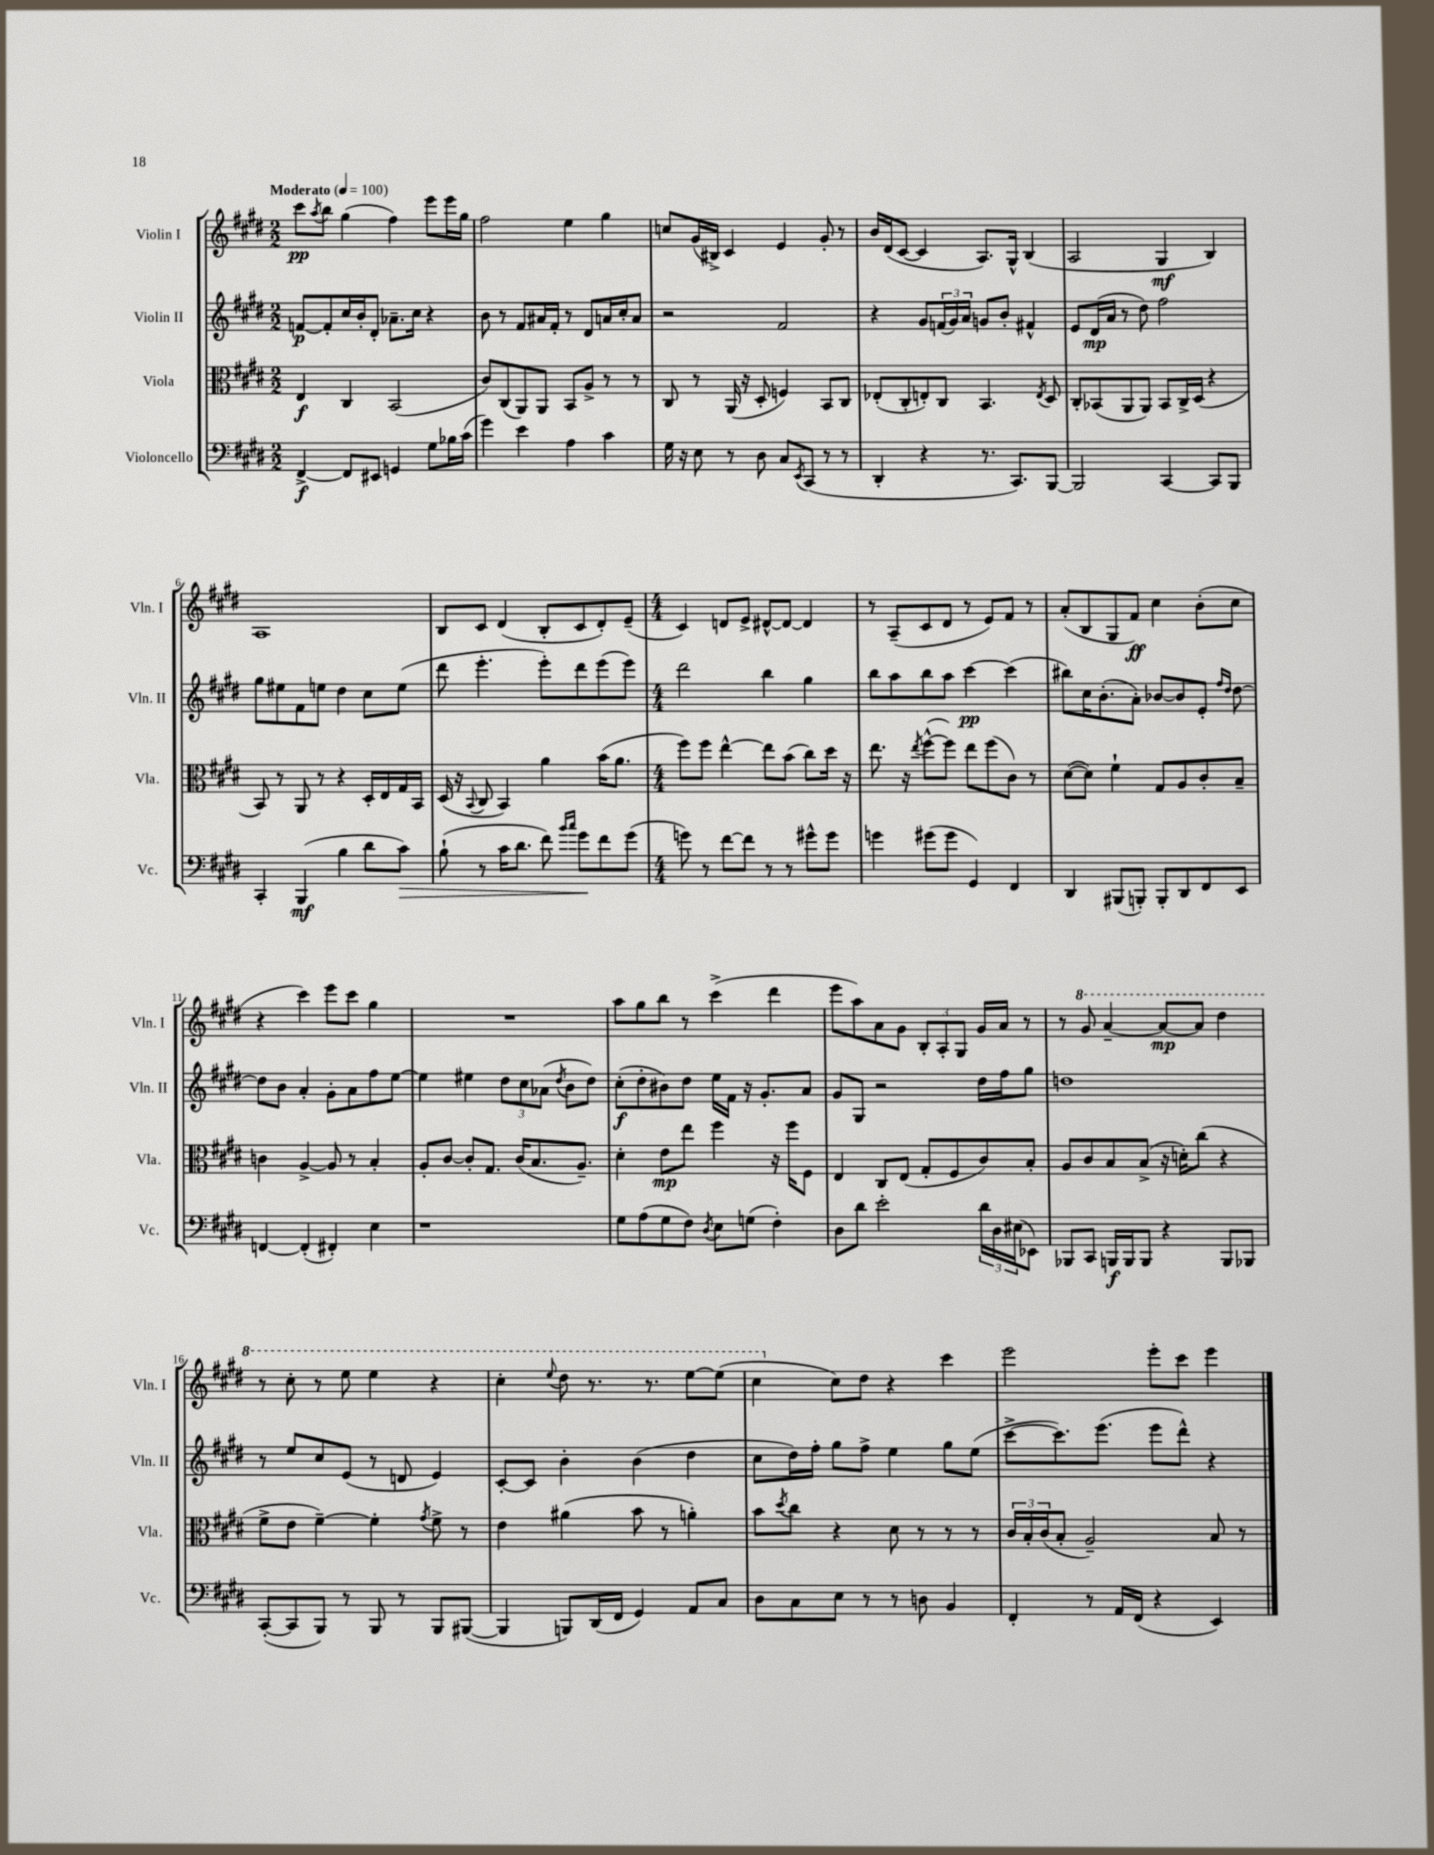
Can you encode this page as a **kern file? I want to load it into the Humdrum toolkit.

**kern	**kern	**kern	**kern
*staff4	*staff3	*staff2	*staff1
*clefF4	*clefC3	*clefG2	*clefG2
*k[f#c#g#d#]	*k[f#c#g#d#]	*k[f#c#g#d#]	*k[f#c#g#d#]
*M2/2	*M2/2	*M2/2	*M2/2
*MM100	*MM100	*MM100	*MM100
[4FF#^	4E	[8f	8ccc#
.	.	.	8qaa
.	.	8f']	8bb
8FF#]	4C#	16cc#	(4gg#
.	.	16b'	.
8EE#	.	8d#'	.
4GG	(2BB	8.a-~	4ff#)
.	.	16cc#	.
8G#	.	4r	8eee
16B-	.	.	16eee
(16c#	.	.	16gg#
=	=	=	=
4g#)	8c#)	8b	2ff#
.	(8C#	8r	.
4e	8AA)	8f#	.
.	8AA	16a#	.
.	.	16f#'	.
4A	8BB	8r	4ee
.	8A^	8d#	.
4c#	8r	16a	4gg#
.	.	16cc#'	.
.	8r	8a	.
=	=	=	=
16G#	8C#	2r	8cc
16r	.	.	.
8E	8r	.	(16g#
.	.	.	16B#^)
8r	(16AA	.	4c#
.	16r	.	.
8D#	8D#'	.	.
8C#	4F)	2f#	4e
8qEE	.	.	.
(8CC#	.	.	.
8r	8BB	.	8g#'
8r	8C#	.	8r
=	=	=	=
4DD#'	(8E-'	4r	16b
.	.	.	(16d#
.	8C#'	.	[8c#
4r	8E')	8g#	4c#]
.	8C#	(24f	.
.	.	24g#)	.
.	.	24a	.
8.r	4.BB	8g	8.A)
.	.	8b'	.
8.CC#)	.	.	16G#^^
.	.	4f#^^	(4B
.	8qE	.	.
[8BBB	8D#	.	.
=	=	=	=
2BBB]	8C#'	8e	2A
.	(8BB-	(16d#	.
.	.	16a	.
.	8AA	8r	.
.	8AA)	8dd#)	.
[4CC#	8BB-	2ff#	4G#
.	16C#^	.	.
.	(16D#	.	.
8CC#]	4r	.	4B)
8BBB	.	.	.
=	=	=	=
4CC#'	8BB)	8gg#	1A
.	8r	8ee#	.
(4BBB	8AA	8f#	.
.	8r	8ee	.
4B	4r	4dd#	.
8d#	16D#'	8cc#	.
.	16E	.	.
8c#)	16G#	(8ee	.
.	16BB	.	.
=	=	=	=
(8B`	(16D#	8ddd#	8B
.	16r	.	.
.	8qqBB	.	.
8r	8C#	4.eee'	8c#
16c#	4BB)	.	(4d#
8.d#	.	.	.
8f#)	4a	8eee')	8B'
16qqb	.	.	.
16qqcc#	.	.	.
8g#	.	8ddd#	8c#
8f#	(16b	(8eee	8d#')
.	8.a	.	.
(8g#	.	8eee)	(8e~
=	=	=	=
*M4/4	*M4/4	*M4/4	*M4/4
8g)	8ff#)	2ddd#	4c#)
8r	8ff#	.	.
[8f#	[4ee^^	.	8d
8f#]	.	.	8e^
8r	8ee]	4bb	[8d#^^
8r	(8b	.	8d#_
8g#^^	8cc#)	4gg#	4d#]
8g#	16dd#	.	.
.	16r	.	.
=	=	=	=
4g	8.ee	8bb	8r
.	.	8aa	(8A~
.	16r	.	.
.	8qee	.	.
(8g#	([8ff#^^	8bb	8c#
8g#	8ff#])	8aa	8d#
4GG#)	8ee	[4ccc#	8r
.	(8ff#	.	8e)
4FF#	8c#)	(4ccc#]	8f#
.	8r	.	8r
=	=	=	=
4DD#	([8d#	8bb#)	(8a'
.	8d#])	16cc#	8B
.	.	(8.b'	.
(8BBB#	4f#`	.	8G#
8BBB')	.	8a')	8f#)
8BBB'	8G#	[8b-	4cc#
8DD#	8A	8b-]	.
8FF#	8c#'	8e'	(8b'
.	.	16qqff#	.
.	.	16qqdd#	.
8EE	8B~	[8dd#	8cc#
=	=	=	=
[4FF	4c	8dd#]	4r
.	.	8b	.
(4FF']	[4A^	4a'	4ccc#)
4FF#')	8A]	8g#'	8eee
.	8r	8a	8ccc#
4E	4B'	8ff#	4gg#
.	.	[8ee	.
=	=	=	=
1r	8A'	4ee]	1r
.	[8c#	.	.
.	8c#']	4ee#	.
.	8.G#	.	.
.	.	12dd#	.
.	(16c#	.	.
.	.	12cc#	.
.	8.B	.	.
.	.	(12a-	.
.	.	8qdd#	.
.	.	8b	.
.	8.A~)	.	.
.	.	8dd#)	.
=	=	=	=
8G#	4d#'	(8cc#'	8aa
(8A	.	8dd#'	8gg#
8G#	8e	8b#)	8bb
8F#)	8ee	8dd#	8r
8qD#	.	.	.
8E	4ff#	16ee	(4ccc#^
.	.	16f#	.
(8G	.	16r	.
.	.	8.g#'	.
4F#')	16r	.	4ddd#
.	16ff#	.	.
.	8F#	8a	.
=	=	=	=
8D#	4E	8g#	8eee
8d#	.	8G#	8aa)
2e'	8C#	2r	8a
.	(8E	.	8g#
.	8G#'	.	12B'
.	.	.	12A'
.	8F#	.	.
.	.	.	12G#
24d#	8c#)	16dd#	16g#
24D#	.	.	.
.	.	16ff#	16a
(24E#	.	.	.
8EE-)	8B'	8gg#	8r
=	=	=	=
8BBB-	8A	1dd	8r
8CC#	8c#	.	8gg#
16BBB	8B	.	[4aa~
16BBB	.	.	.
8BBB	(8B^	.	.
4r	16r	.	8aa_
.	16d')	.	.
.	(8cc#	.	8aa]
8BBB	4r	.	4ddd#
8BBB-	.	.	.
=	=	=	=
([8CC#'	8f#^	8r	8r
8CC#]	8e	8ee	8ccc#'
8BBB)	[4f#~)	8cc#	8r
8r	.	(8e	8eee
8BBB	4f#']	8r	4eee
8r	.	8d	.
.	8qg#	.	.
8BBB	8f#^	4e)	4r
([8BBB#	8r	.	.
=	=	=	=
4BBB#]	4e	[8c#'	4ccc#'
.	.	8c#]	.
.	.	.	8qqeee
8BBB)	(4a#	4b'	8ddd#
(16DD#	.	.	8.r
16FF#	.	.	.
4GG#)	8b	(4b	.
.	.	.	8.r
.	8r	.	.
8AA	4a')	4dd#	[8eee
8C#	.	.	(8eee]
=	=	=	=
8D#	8b	8cc#	4ccc#
.	8qdd#	.	.
8C#	8cc#	16dd#)	.
.	.	16ff#'	.
8E	4r	8gg#	8cc#)
8r	.	8ff#^	8dd#
8r	8d#	4ee	4r
8D	8r	.	.
4BB	8r	8gg#	4ccc#
.	8r	(8ee	.
=	=	=	=
4FF#'	24c#	[8ccc#^	2eee
.	24B'	.	.
.	(24c#	.	.
.	8B'	8.ccc#])	.
8r	2A~)	.	.
.	.	(8.eee	.
16AA	.	.	.
(16FF#	.	.	.
4r	.	8eee	8eee'
.	.	8ddd#^^)	8ccc#
4EE)	8B	4r	4eee
.	8r	.	.
==	==	==	==
*-	*-	*-	*-
